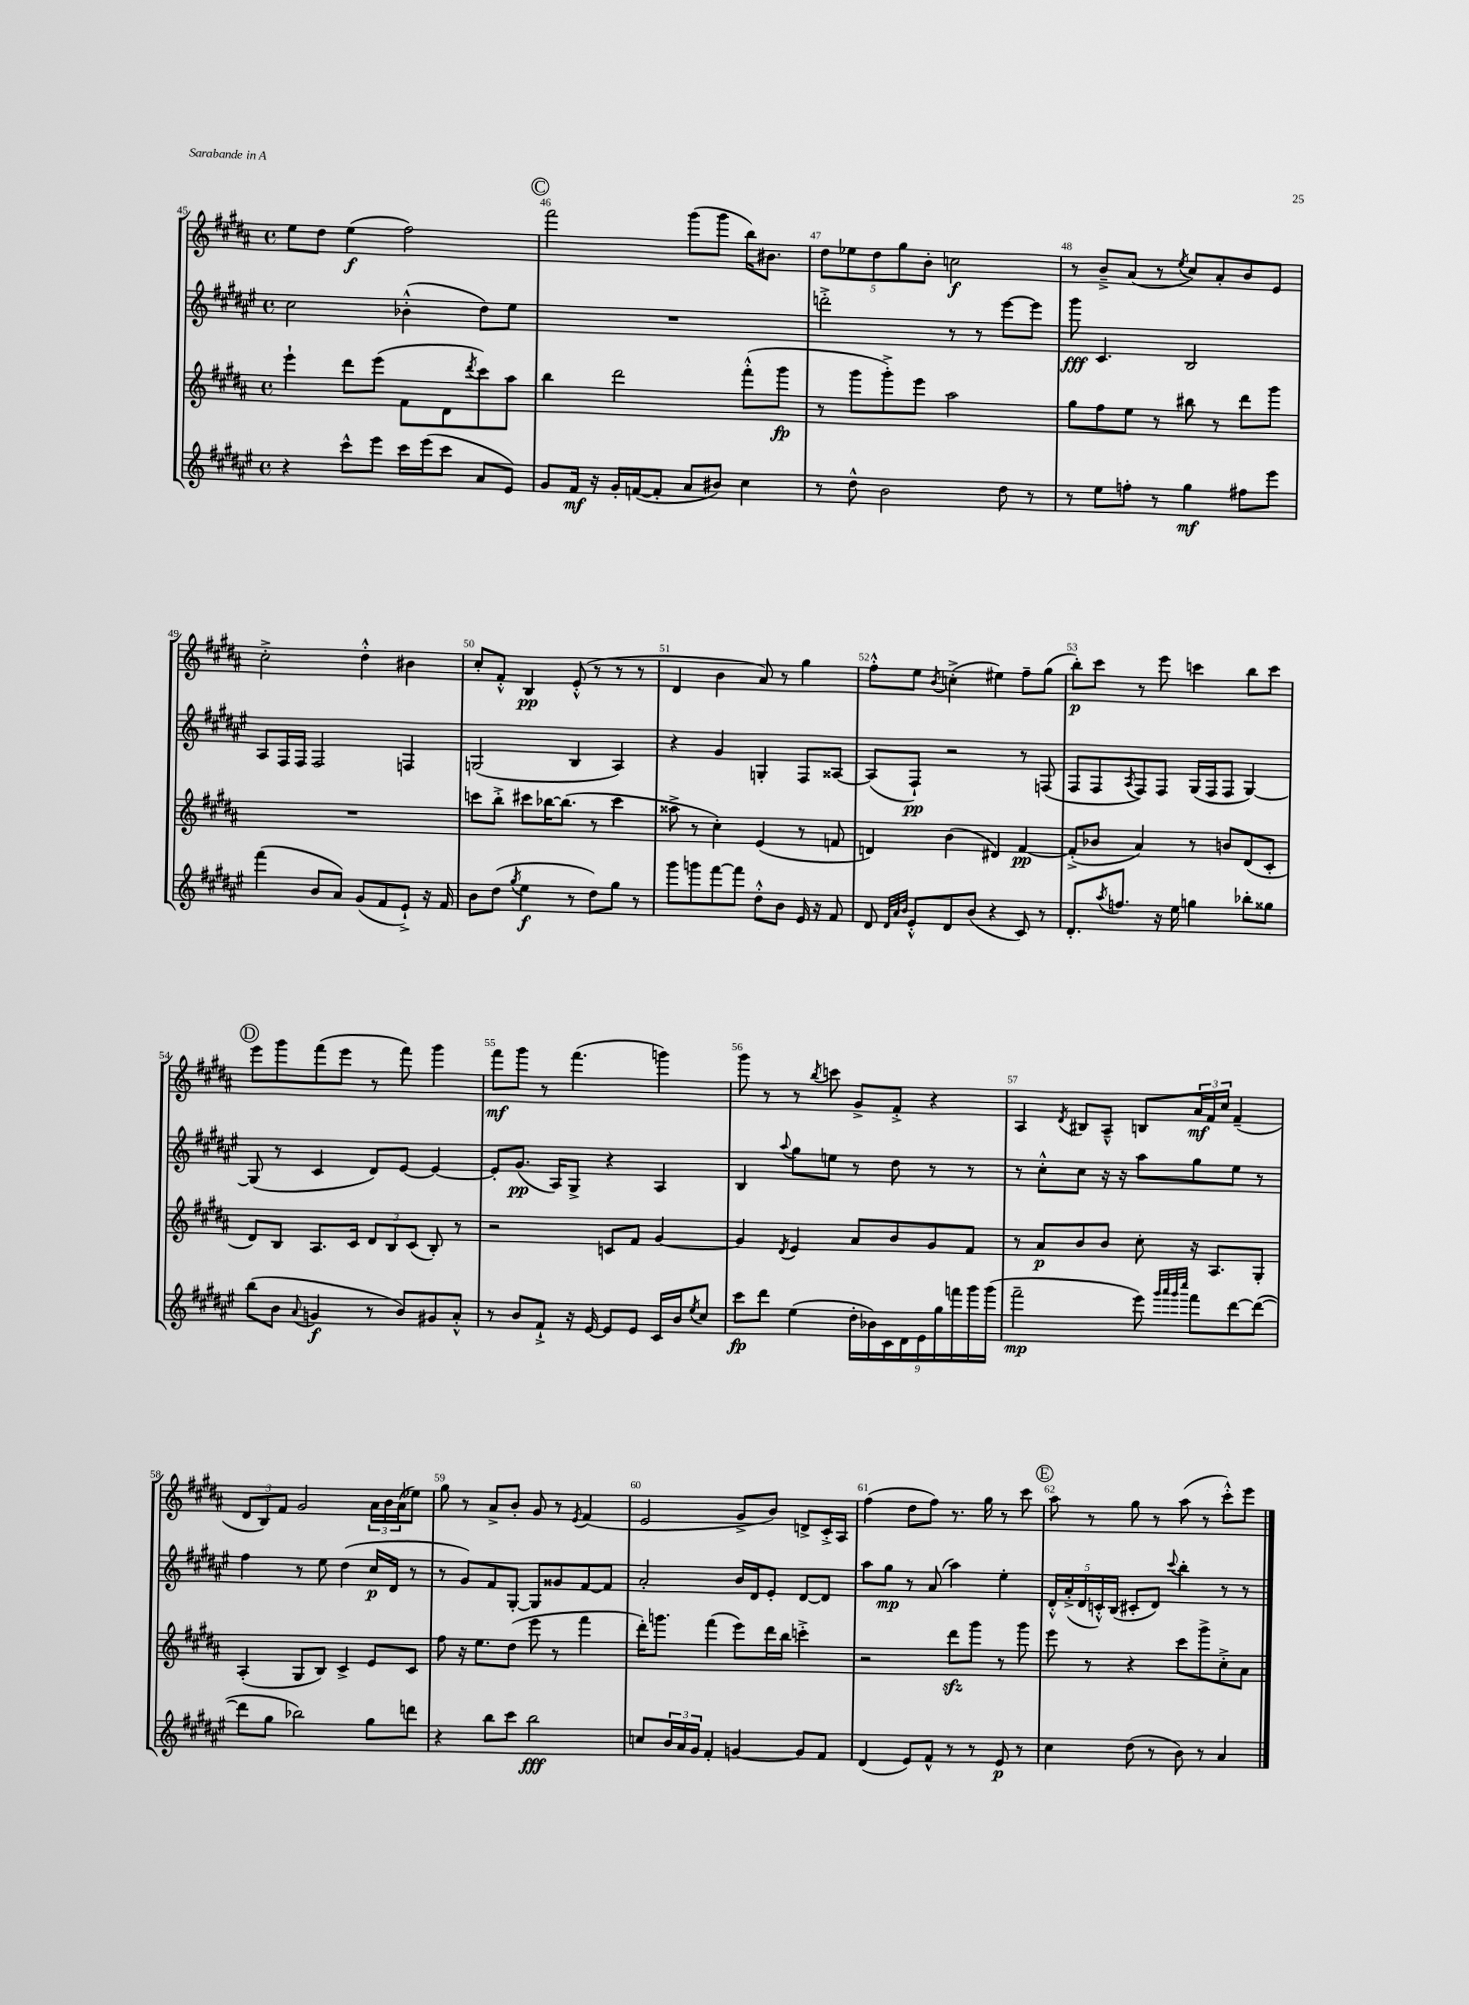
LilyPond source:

<<
\new StaffGroup <<
\new Staff = "s0" {
    \clef treble \key b \major \defaultTimeSignature \time 4/4
    e''8 dis''8 e''4\f( fis''2) |
    \mark \markup { \circle "C" } fis'''2 gis'''8( gis'''8 b''16) bis'8. |
    \tuplet 5/4 { dis''8 ees''8 dis''8 gis''8 b'8-. } c''2\f |
    r8 b'8---> ais'8( r8 \acciaccatura { e''8 } cis''8) ais'8-. b'8 e'8 |
    cis''2-.-> dis''4-.-^ bis'4 |
    cis''8-. fis'8-.-^ b4\pp e'8-.-^( r8 r8 r8 |
    dis'4 b'4 ais'8) r8 gis''4 |
    fis''8-.-^ e''8 \acciaccatura { b'8 } c''4-.->( eis''4) fis''8-- gis''8( |
    b''8-.\p) cis'''8 r8 e'''8 c'''4 b''8 c'''8 |
    \mark \markup { \circle "D" } e'''8 gis'''8 fis'''8( e'''8 r8 fis'''8) gis'''4 |
    fis'''8\mf gis'''8 r8 fis'''4.( g'''4) |
    gis'''8 r8 r8 \acciaccatura { b''8 } c'''8 gis'8-> fis'8-.-> r4 |
    ais4 \acciaccatura { dis'8 } bis8 ais8---^ b8 \tuplet 3/2 { ais'16\mf fis'16 cis''16 } fis'4--( |
    \tuplet 3/2 { dis'8 b8) fis'8 } gis'2 \tuplet 3/2 { ais'16 b'16 ais'16( } ees''8) |
    gis''8 r8 ais'8-> b'8-. gis'8 r8 \acciaccatura { e'8 } fis'4( |
    e'2 gis'8-> b'8) d'8-> cis'16-.-> ais16 |
    fis''4( dis''8 fis''8) r8. gis''16 r8 cis'''8 |
    \mark \markup { \circle "E" } ais''8 r8 gis''8 r8 ais''8( r8 cis'''8-.-^) e'''8 \bar "|." |
}
\new Staff = "s1" {
    \clef treble \key fis \major \defaultTimeSignature \time 4/4
    cis''2 bes'4-.-^( dis''8) eis''8 |
    \mark \markup { \circle "C" } R1 |
    d'''2-.-> r8 r8 eis'''8~ eis'''8 |
    gis'''8\fff cis'4. b2 |
    ais8 fis16 fis16 fis2 f4 |
    g2( b4 ais4) |
    r4 gis'4 g4-. fis8 aisis8~ |
    aisis8( fis8-!\pp) r2 r8 f8( |
    fis8 fis8 \acciaccatura { ais8 } fis8) fis8 gis16( fis16 fis8 gis4~) |
    \mark \markup { \circle "D" } gis8( r8 cis'4 dis'8) eis'8~ eis'4~ |
    eis'8-. gis'8.\pp( ais16) gis8-> r4 ais4 |
    b4 \appoggiatura { ais''8 } gis''8 e''8 r8 dis''8 r8 r8 |
    r8 cis''8-.-^ cis''8 r16 r16 ais''8 gis''8 eis''8 r8 |
    fis''4 r8 eis''8 dis''4( cis''16\p dis'16 r8 |
    r8 gis'8) fis'8 gis8~-. gis8 gisis'8 fis'8~ fis'8 |
    ais'2-. b'16 dis'16 eis'8-. dis'8~ dis'8 |
    ais''8 gis''8\mp r8 ais'8( ais''4) eis''4-. |
    \mark \markup { \circle "E" } \tuplet 5/4 { dis'16-.-^ ais'16-.->( dis'16 c'16-.-^) b16( } cis'8-. dis'8) \appoggiatura { cis'''8 } b''4-. r8 r8 \bar "|." |
}
\new Staff = "s2" {
    \clef treble \key b \major \defaultTimeSignature \time 4/4
    e'''4-! dis'''8 e'''8( fis'8 dis'8 \acciaccatura { dis'''8 } cis'''8) ais''8 |
    \mark \markup { \circle "C" } b''4 dis'''2 fis'''8-.-^( gis'''8\fp |
    r8 gis'''8 gis'''8-.->) e'''8 ais''2 |
    gis''8 fis''8 e''8 r8 bis''8 r8 dis'''8 gis'''8 |
    R1 |
    c'''8 b''8-.-> cis'''8 bes''16~ bes''8.( r8 cis'''4 |
    aisis''8-> r8 cis''4-.) e'4( r8 f'8 |
    d'4) b'4( dis'4) fis'4~\pp |
    fis'8-.->( bes'8 ais'4) r8 b'8 dis'8( cis'8-. |
    \mark \markup { \circle "D" } dis'8) b8 ais8. cis'16 \tuplet 3/2 { dis'8 b8 cis'8( } b8-.) r8 |
    r2 c'8 fis'8 gis'4~ |
    gis'4 \acciaccatura { dis'8 } e'4 ais'8 b'8 gis'8 fis'8 |
    r8 ais'8\p b'8 b'8 cis''8-. r16 ais8. gis8-. |
    ais4-.( gis8 b8) cis'4-> e'8 cis'8 |
    fis''8 r16 e''8. dis''8( e'''8 r8 fis'''4 |
    dis'''16-.) g'''8. fis'''4( e'''8) dis'''16 b''16 c'''4-.-> |
    r2 dis'''8\sfz gis'''8 r8 gis'''8 |
    \mark \markup { \circle "E" } e'''8 r8 r4 cis'''8 gis'''8-> cis''8-.-> ais'8 \bar "|." |
}
\new Staff = "s3" {
    \clef treble \key fis \major \defaultTimeSignature \time 4/4
    r4 cis'''8-^ eis'''8 cis'''16 eis'''16( cis'''8 ais'8 eis'8) |
    \mark \markup { \circle "C" } gis'8 fis'16\mf r16 gis'16-. f'16~( f'8-. ais'8 bis'8) cis''4 |
    r8 dis''8-^ b'2 dis''8 r8 |
    r8 eis''8 f''8-. r8 gis''4\mf fis''8 eis'''8 |
    fis'''4( b'8 ais'8) gis'8( fis'8 eis'8-!->) r16 fis'16 |
    b'8 dis''8( \acciaccatura { gis''8 } eis''4\f r8 dis''8) gis''8 r8 |
    gis'''8 g'''8 fis'''8~ fis'''8 dis''8-.-^ b'8 eis'16 r16 fis'8 |
    dis'8 \grace { dis'32 ais'32 b'32 } eis'8-.-^ dis'8 b'8( r4 cis'8) r8 |
    dis'8.-. \acciaccatura { ais''8 } f''8. r16 eis''16 g''4 bes''8-. gisis''8 |
    \mark \markup { \circle "D" } b''8( b'8 \appoggiatura { ais'8 } g'4\f r8 b'8) gis'8 ais'8-.-^ |
    r8 b'8 fis'8-!-> r16 eis'16~ eis'8 eis'8 cis'16 b'16 \acciaccatura { eis''8 } cis''8 |
    cis'''8\fp dis'''8 eis''4( \tuplet 9/8 { dis''16-. bes'16) cis'16 dis'16 eis'16 gis''16 f'''16 gis'''16 gis'''16( } |
    fis'''2--\mp eis'''8) \grace { gis'''32 ais'''32 gis'''32 cis''''32 } fis'''8 dis'''8~ dis'''8~( |
    dis'''8 gis''8 bes''2) gis''8 d'''8 |
    r4 b''8 cis'''8 b''2\fff |
    c''8 \tuplet 3/2 { b'16 ais'16 gis'16 } fis'4-. g'4~ g'8 fis'8 |
    dis'4( eis'8) fis'8-^ r8 r8 eis'8\p r8 |
    \mark \markup { \circle "E" } cis''4 dis''8( r8 b'8) r8 ais'4 \bar "|." |
}
>>
>>
\layout { \context { \Score currentBarNumber = #45 \override BarNumber.break-visibility = ##(#f #t #t) barNumberVisibility = #all-bar-numbers-visible } }
